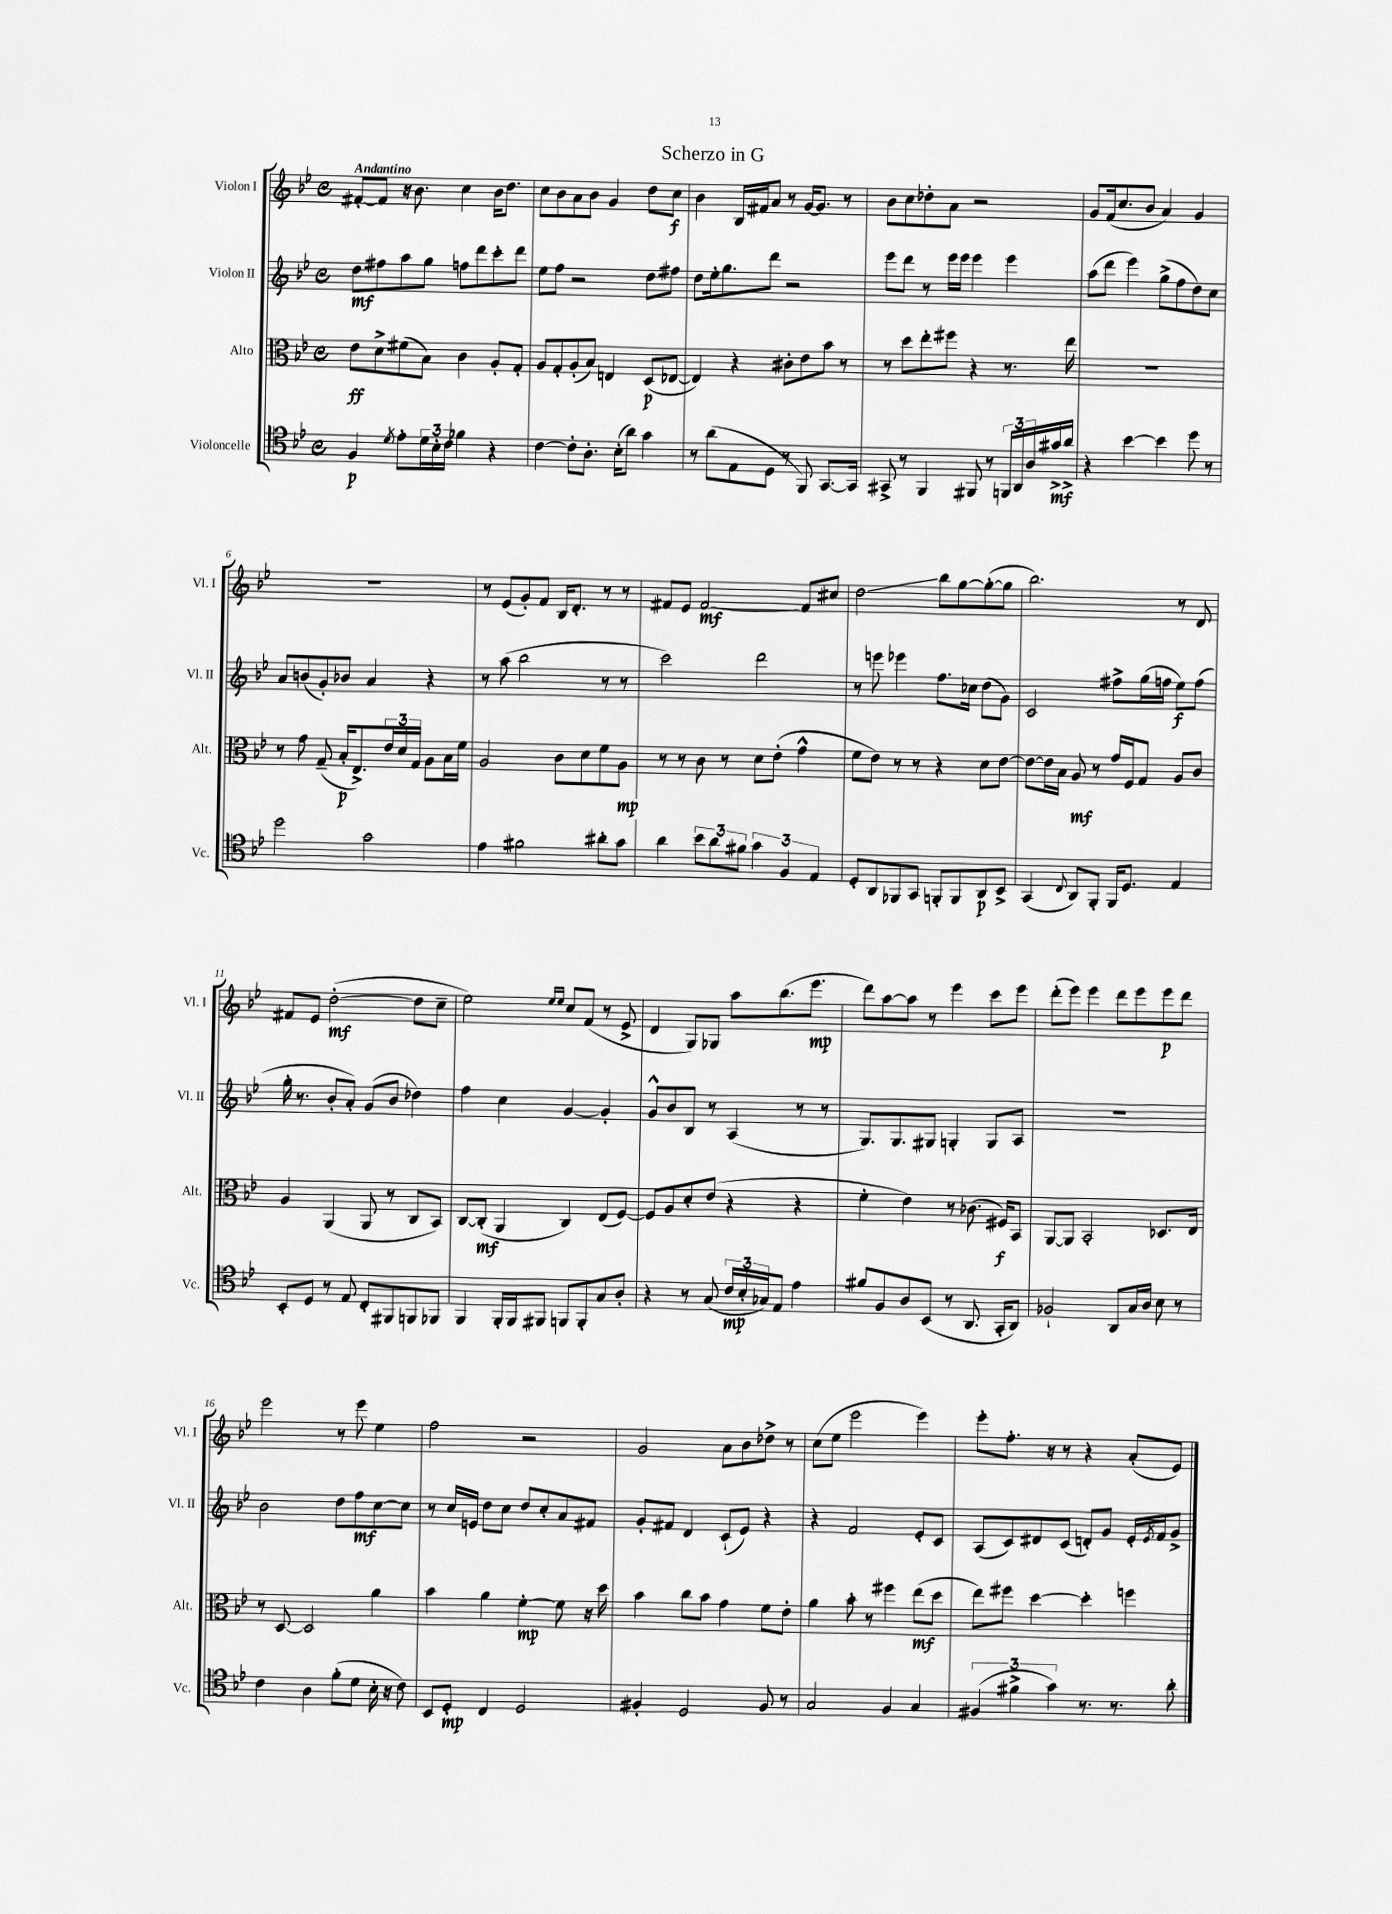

**kern	**kern	**kern	**kern
*staff4	*staff3	*staff2	*staff1
*clefC4	*clefC3	*clefG2	*clefG2
*k[b-e-]	*k[b-e-]	*k[b-e-]	*k[b-e-]
*M4/4	*M4/4	*M4/4	*M4/4
*met(c)	*met(c)	*met(c)	*met(c)
4F/	8e-\L	8dd\L	[8f#'/L
.	8d^\	8ff#\	8f#/]J
8qd/	.	.	.
8e-'\L	(8f#\	8aa\	16r
.	.	.	8.b-\
24d\L	8B-\J)	8gg\J	.
24B-'\	.	.	.
24c\JJ	.	.	.
4f-\	4c\	8ff\L	4cc\
.	.	8ddd\	.
4r	8A'/L	8ccc'\	16b-\LK
.	.	.	8.dd\J
.	8G'/J	8ddd\J	.
=	=	=	=
[4c\	8A/L	8ee-\L	8cc\L
.	8G'/	8ff\J	8b-\
8c'\]L	(8A'/	2r	8a\
8.A'\J	8B-/J)	.	8b-\J
.	4E/	.	4g/
(16B-'\LK	.	.	.
8a\J)	.	.	.
4g\	(8D/L	8dd\L	8dd\L
.	[8E-/J	8ff#\J	8cc\J
=	=	=	=
8r	4E-/])	8dd\L	4b-\
(8a\L	.	16ee-'\k	.
.	.	8.gg\	.
8E-\	4r	.	16B-/LL
.	.	.	16f#/J
8D\J	.	8ddd\J	8a/J
8r	8c#'\L	2r	8r
8FF/)	8e-\	.	[16g/LK
.	.	.	8.g/]J
[8.GG/L	8b-\J	.	.
.	8r	.	8r
16GG/]Jk	.	.	.
=	=	=	=
8GG#^/	8r	8eee-\L	8b-\L
8r	8dd\L	8ddd\J	8cc\
4FF/	8ee-'\	8r	8dd-'\
.	8ff#\J	16eee-\LL	8a\J
.	.	16eee-\JJ	.
8FF#/	4r	4eee-\	2r
8r	.	.	.
24FF/LL	8.r	4eee-\	.
24AA/	.	.	.
24A/	.	.	.
16g#^/	.	.	.
16a^/JJ	16ee-\	.	.
=	=	=	=
4r	1r	(8aa\L	8g/L
.	.	8ddd\J	(16f/k
.	.	.	8.cc/
[4b-\	.	4eee-\)	.
.	.	.	8b-/J
4b-\]	.	(8gg^\L	4a/)
.	.	8ff\	.
8dd\	.	8dd\)	4g/
8r	.	8cc\J	.
=	=	=	=
2dd\	8r	8a/L	1r
.	8g\	(8b/	.
.	(8G~/	8g'/)	.
.	16B-'/LK	8b-/J	.
.	8.E-^/)	.	.
2g\	.	4a/	.
.	24e-/L	.	.
.	24d/	.	.
.	24G/JJ	.	.
.	8A\L	4r	.
.	16B-\L	.	.
.	16f\JJ	.	.
=	=	=	=
4e-\	2A/	8r	8r
.	.	(8aa\	(8e-/L
2f#\	.	2bb-\	8g'/)
.	.	.	8f/J
.	8c\L	.	16B-/LK
.	.	.	8.d'/J
.	8d\	.	.
8a#'\L	8f\	8r	8r
8g\J	8A\J	8r	8r
=	=	=	=
4a\	8r	2ccc\)	8f#/L
.	8r	.	8e-/J
12b-\L	8c\	.	[2f#/
12a\	.	.	.
.	8r	.	.
12f#\J	.	.	.
6g\	8d\L	2ddd\	.
.	(8e-'\J	.	.
6F/	.	.	.
.	4g^^\	.	8f#/]L
6E-/	.	.	.
.	.	.	8cc#/J
=	=	=	=
8D'/L	8f\L	8r	2dd\
8AA/	8e-\J)	8eee\	.
8FF-/	8r	4eee-\	.
8GG/J	8r	.	.
8FF'/L	4r	8.ff\L	8bb-\L
8FF/	.	.	[8gg\
.	.	16cc-\Jk	.
8AA/	8d\L	(8dd\L	(8gg'\_
8BB-^/J	[8e-\J	8g\J)	8gg\]J
=	=	=	=
(4GG/	8e-\_L	2c/	2.bb-\)
.	16e-\]L	.	.
.	16B-\JJ	.	.
8qqC/	.	.	.
8AA/L)	8A/	.	.
8FF'/J	8r	.	.
16FF/LK	16g/LL	8ff#^\L	.
8.D/J	16F/J	.	.
.	8G/J	(16gg\L	.
.	.	16ff\JJ	.
4E-/	8A/L	8ee-\L)	8r
.	8c/J	(8ff\J	8d/
=	=	=	=
8BB-'/L	4A/	16gg'\	8f#/L
.	.	8.r	.
8D/J	.	.	8e-/J
8r	(4AA/	8b-'/L	([2dd'\
8E-/	.	8a'/J)	.
8C'/L	8AA/	(8g/L	.
8FF#/	8r	8b-/J	.
8FF/	8C/L	4dd-\)	8dd\]L
8FF-/J	8BB-/J)	.	8cc~\J
=	=	=	=
4FF/	[8C/L	4ff\	2ee-\)
.	(8C'/]J	.	.
16FF'/LL	4AA/	4cc\	.
16FF/J	.	.	.
8FF#/J	.	.	.
.	.	.	16qqee-/LL
.	.	.	16qqee-/JJ
8FF/L	4C/)	[4g/	8cc/L
8FF'/	.	.	(8f/J
8G/	(8E-/L	4g'/]	8r
8A'/J	[8F/J)	.	8e-^/
=	=	=	=
4r	8F/]L	8g^^/L	4d/
.	8A/	8b-/	.
8r	8d'/	8B-/J	8G/L)
(8G/	(8e-/J	8r	8G-/J
24c/LL	4r	(4A/	8aa\L
24B-'/	.	.	.
24G-/J)	.	.	.
8E-/J	.	.	(8.bb-\
4e-\	4r	8r	.
.	.	.	8.eee-\J
.	.	8r	.
=	=	=	=
8f#/L	4f'\	8.G/L)	8ddd\L)
8F/	.	.	[8aa\
.	.	8.G/	.
8A/	4e-\)	.	8aa\]J
(8BB-/J	.	8G#/J	8r
8r	8r	4G'/	4eee-\
8.AA/	(8.c-\	.	.
.	.	8G/L	8ccc\L
16GG'/LK	16F#/LK)	.	.
8AA/J)	8BB-/J	8A/J	8eee-\J
=	=	=	=
2F-`/	[8AA/L	1r	(8ddd'\L
.	8AA/]J	.	8eee-\J)
.	2BB-'/	.	4eee-\
8AA/L	.	.	8ddd\L
16G/L	.	.	8eee-\
16A/JJ	.	.	.
8B-\	8.D-/L	.	8eee-\
8r	.	.	8ddd\J
.	16E-/Jk	.	.
=	=	=	=
4c\	8r	2b-\	2eee-\
.	[8D/	.	.
4A\	2D/]	.	.
(8f'\L	.	8dd\L	8r
8d\J	.	8ff\	8eee-\
16B-'\	4a\	[8cc\	4ee-\
16r	.	.	.
8c\)	.	8cc\]J	.
=	=	=	=
8BB-/L	4b-\	8r	2ff\
8D'/J	.	16cc/LL	.
.	.	16e/JJ	.
4C/	4a\	8dd\L	.
.	.	8cc\J	.
2D/	[4f'\	8dd/L	2r
.	.	8cc'/	.
.	8f\]	8a/	.
.	16r	8f#/J	.
.	16dd\	.	.
=	=	=	=
4F#'/	4b-\	8g'/L	2g/
.	.	8f#/J	.
2D/	8cc\L	4d/	.
.	8b-\J	.	.
.	4g\	(8c`/L	8a\L
.	.	8e-/J)	8b-\
8F#/	8f\L	4r	8dd-^\J
8r	8e-'\J	.	8r
=	=	=	=
2G/	4a\	4r	(8cc\L
.	.	.	8ee-\J
.	8b-'\	2f/	2eee-\
.	8r	.	.
4F/	4ff#\	.	.
4G/	(8ee-\L	8e-'/L	4eee-\)
.	8dd\J	8c/J	.
=	=	=	=
(6F#/	8ee-\L)	(8A/L	8eee-'\L
.	8ff#\J	8c/)	8.ff'\J
6f#^\	.	.	.
.	[4dd\	8d#/	.
.	.	.	16r
6g\)	.	.	.
.	.	(8c/J	8r
8.r	4dd'\]	8d'/L)	4r
.	.	8g/J	.
8.r	.	.	.
.	4ff\	16e-'/LL	(8a'/L
.	.	8qe-/	.
.	.	16f/J	.
8a'\	.	8g^/J	8e-/J)
==	==	==	==
*-	*-	*-	*-
